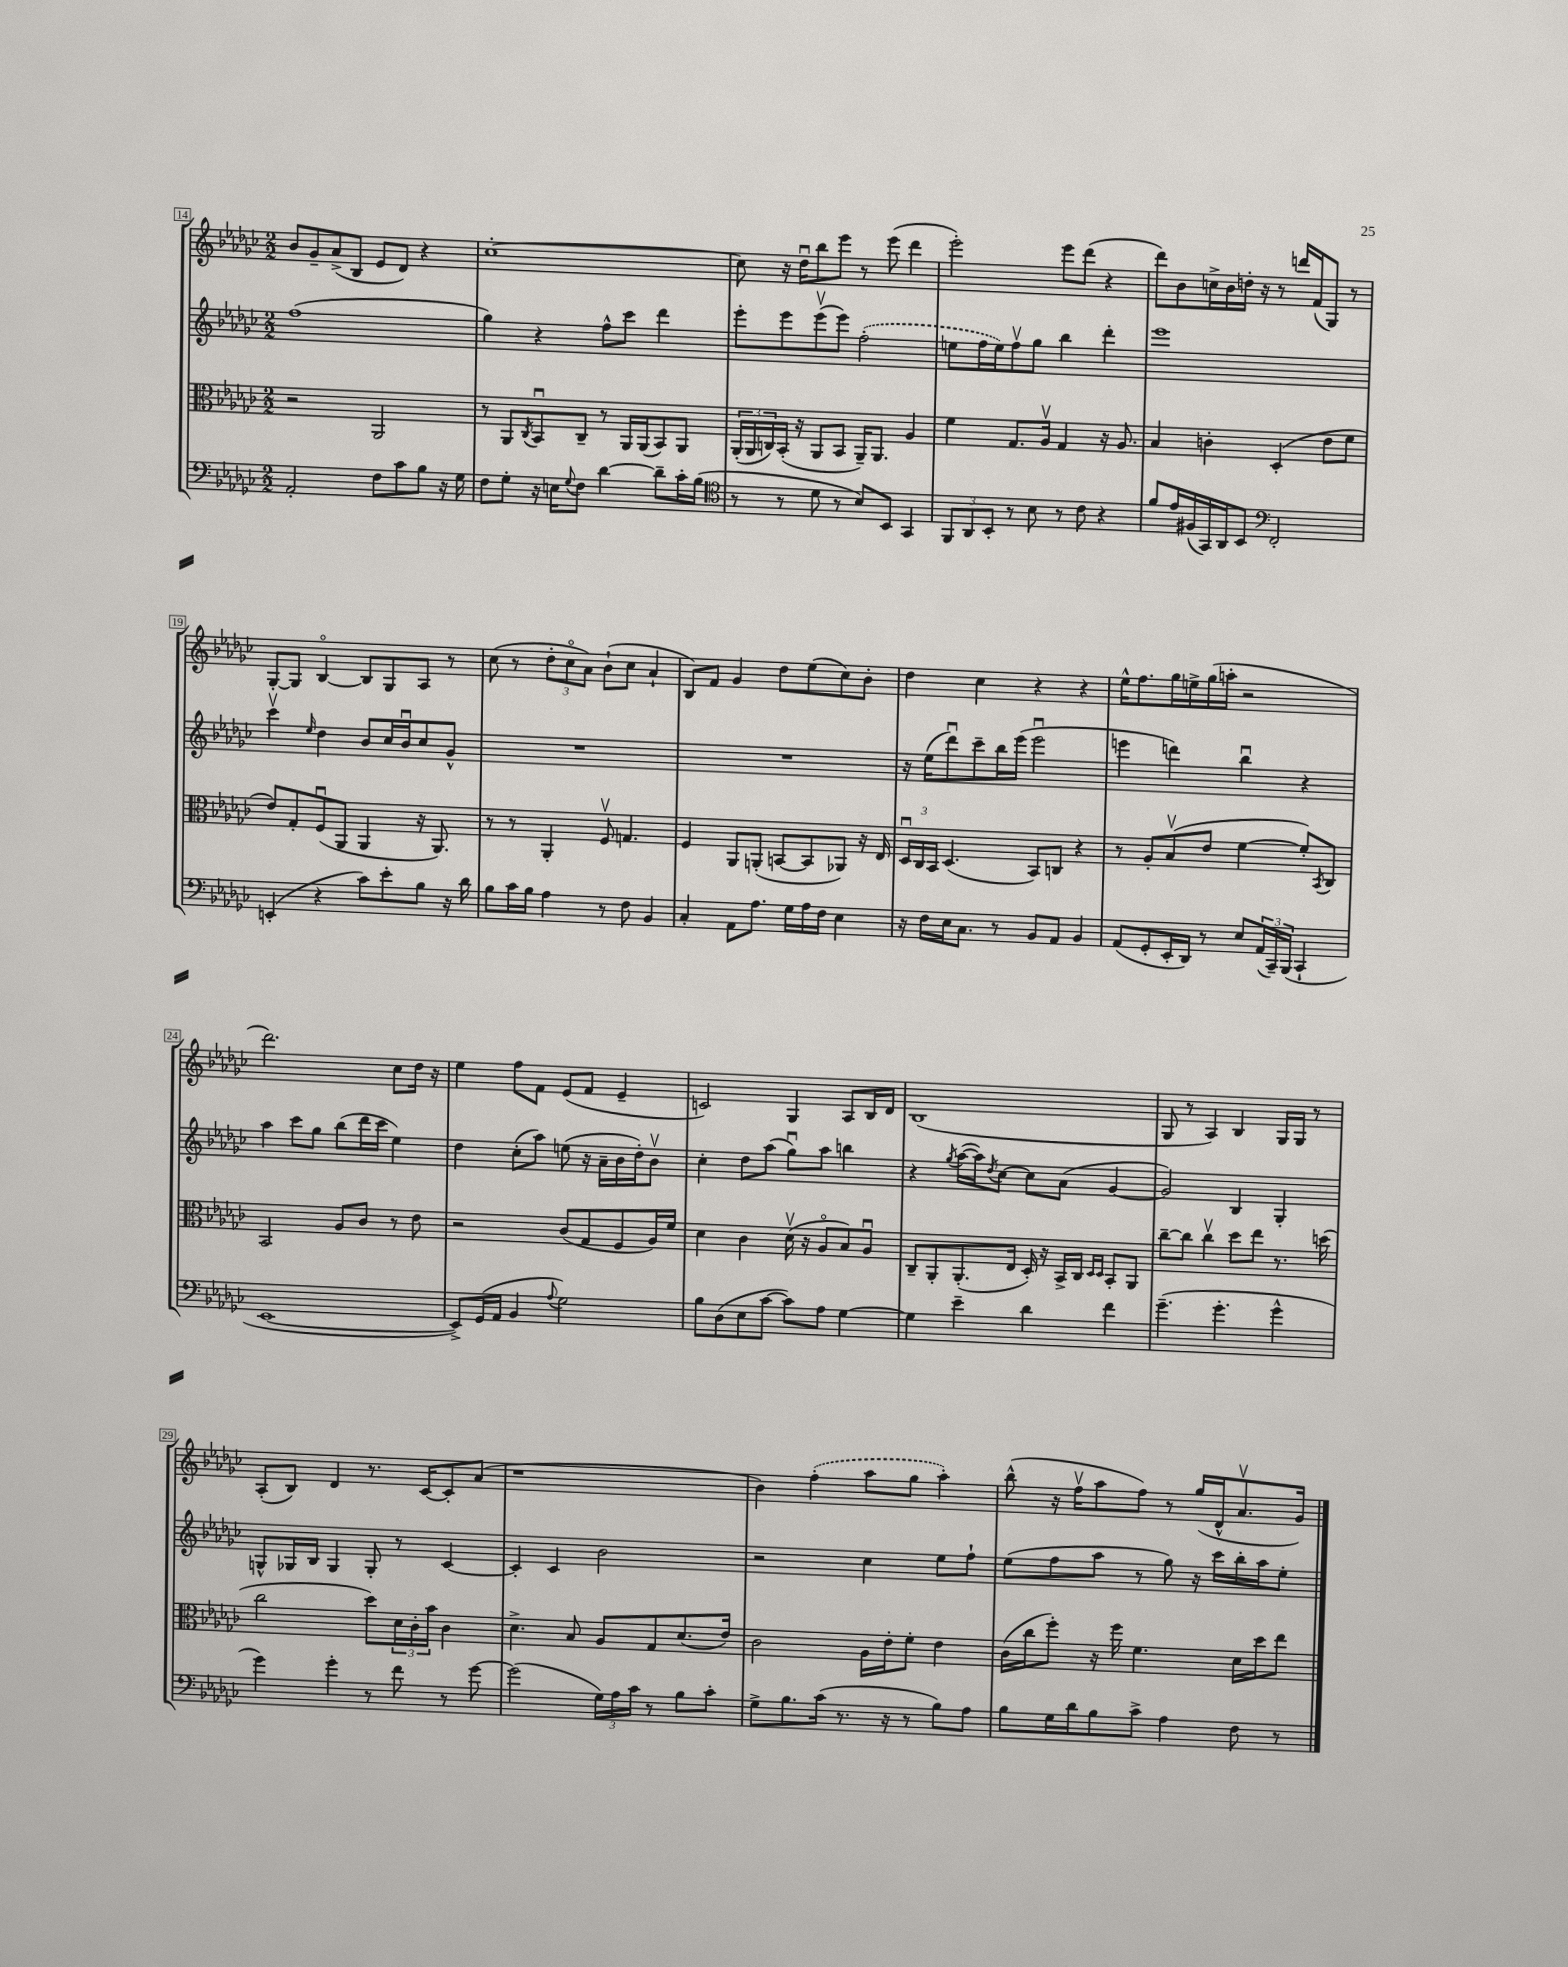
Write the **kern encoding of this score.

**kern	**kern	**kern	**kern
*staff4	*staff3	*staff2	*staff1
*clefF4	*clefC3	*clefG2	*clefG2
*k[b-e-a-d-g-c-]	*k[b-e-a-d-g-c-]	*k[b-e-a-d-g-c-]	*k[b-e-a-d-g-c-]
*M2/2	*M2/2	*M2/2	*M2/2
2AA-'	2r	(1ff	8b-
.	.	.	8g-~
.	.	.	(8a-^
.	.	.	8B-
8F	2AA-	.	8e-
8c-	.	.	8d-)
8B-	.	.	4r
16r	.	.	.
16G-	.	.	.
=	=	=	=
8F	8r	4gg-)	[1cc-'
8G-'	8AA-	.	.
.	8qC-	.	.
16r	8BB-u	4r	.
16E	.	.	.
8qqG-	.	.	.
8F	8C-~	.	.
[4d-	8r	8ff^^	.
.	16AA-	8ccc-	.
.	(16AA-	.	.
8d-~]	8BB-)	4ddd-	.
16c-'	8AA-	.	.
(16B-	.	.	.
=	=	=	=
*clefC4	*	*	*
8r	(24AA-'	8eee-'	8cc-]
.	24AA-	.	.
.	24C)	.	.
8r	(16BB-'	8eee-	16r
.	16r	.	16dd-u
8d-	8AA-	(8eee-v	8bb-
8r	8BB-	8eee-)	8eee-
8B-)	16AA-~)	(2ff'	8r
.	8.AA-	.	.
8BB-	.	.	(8eee-
4GG-	4A-	.	4ddd-
=	=	=	=
12FF	4f	8ee	2eee-')
12AA-	.	.	.
.	.	16ff	.
12BB-'	.	.	.
.	.	16ee)	.
8r	8.G-	8ffv	.
8B-	.	8gg-	.
.	16A-v	.	.
8r	4G-	4bb-	8eee-
8c-	.	.	(8ddd-
4r	16r	4ddd-'	4r
.	8.A-	.	.
=	=	=	=
8f	4B-	1eee-	8ddd-)
16e-	.	.	8b-
(16F#	.	.	.
16GG-)	4c'	.	16cc^
16AA-	.	.	16b-
8BB-	.	.	16dd'
.	.	.	16r
*clefF4	*	*	*
2FF'	(4D-'	.	8r
.	.	.	16ddd
.	.	.	(16f
.	8e-	.	8G-)
.	8f	.	8r
=	=	=	=
(4EE'	8e-)	4ccc-v	[8G-'
.	8G-'	.	8G-]
.	.	16qqee-	.
4r	(8Fu	4dd-	[4B-o
.	8AA-	.	.
8c-)	4AA-	8b-	8B-]
8e-'	.	16cc-	8G-
.	.	16b-u	.
8B-	16r	8cc-	8A-
.	8.AA-)	.	.
16r	.	8g-^^	8r
16d-	.	.	.
=	=	=	=
8B-	8r	1r	(8cc-
16c-	8r	.	8r
16B-	.	.	.
4A-	4AA-'	.	12dd-'
.	.	.	12cc-o
.	.	.	12a-)
8r	8Fv	.	(8b-`
8F	4.G	.	8cc-
4BB-	.	.	4a-`
=	=	=	=
4C-'	4F	1r	8B-)
.	.	.	8f
8AA-	8AA-	.	4g-
8.A-	(8AA'	.	.
.	[8BB	.	8dd-
16G-	.	.	.
16A-	8BB]	.	(8ee-
16F	.	.	.
4E-	8AA-)	.	8cc-)
.	16r	.	8b-'
.	16E-	.	.
=	=	=	=
16r	24D-u	16r	4dd-
.	24C-	.	.
16F	.	(16ee-	.
.	24BB-	.	.
16E-	(4.D-	8ddd-u)	.
8.C-	.	.	.
.	.	8ccc-~	4cc-
8r	.	16bb-	.
.	.	(16eee-	.
8BB-	8BB-)	2eee-u	4r
8AA-	8C	.	.
4BB-	4r	.	4r
=	=	=	=
(8AA-	8r	4eee	16ee-^^
.	.	.	8.ff
8GG-'	8A-'	.	.
16EE-'	(8B-v	4ddd)	16gg-
16DD-)	.	.	16ee^
8r	8e-	.	(16gg-
.	.	.	16aa'
8E-	[4f	4bb-u	2r
(24AA-	.	.	.
24CC-~)	.	.	.
(24BBB-	.	.	.
4CC-`	8f'])	4r	.
.	8qBB-	.	.
.	8C-	.	.
=	=	=	=
[1EE-	2BB-	4aa-	2.ddd-)
.	.	8ccc-	.
.	.	8gg-	.
.	8A-	(8bb-	.
.	8c-	16ddd-	.
.	.	16ccc-	.
.	8r	4ee-)	8cc-
.	8e-	.	16dd-
.	.	.	16r
=	=	=	=
8EE-^])	2r	4dd-	4ee-
(16GG-	.	.	.
16AA-	.	.	.
4BB-	.	(8cc-'	8ff
.	.	8aa-)	8f
8qqA-	.	.	.
2G-)	(8c-	(8ee	(8e-
.	8G-	16r	8f
.	.	16a-~	.
.	8F	16b-	4e-~
.	.	16dd-')	.
.	16A-)	8b-v	.
.	16f	.	.
=	=	=	=
8B-	4d-	4cc-'	2c)
(8D-	.	.	.
8E-	4c-	8dd-	.
[8c-	.	(8aa-	.
8c-])	(16d-v	8gg-u)	4G-
.	16r	.	.
8A-	8A-o	8aa-	.
[4G-	8B-)	4bb	8A-
.	8A-u	.	16B-
.	.	.	16d-
=	=	=	=
4G-]	8C-~	4r	(1B-
.	8AA-'	.	.
.	.	8qgg-	.
4e-~	(8.AA-'	([16aa-	.
.	.	16aa-])	.
.	.	8qdd-	.
.	.	[8cc-	.
.	16E-	.	.
4d-	16D-')	8cc-]	.
.	16r	.	.
.	16BB-^	(8a-	.
.	16C-	.	.
.	16qqD-	.	.
.	16qqD-	.	.
4f	8BB-'	[4g-	.
.	8AA-	.	.
=	=	=	=
(4.g-~	[8cc-~	2g-])	8G-
.	8cc-]	.	8r
.	4cc-v	.	4A-)
4.g-'	.	.	.
.	8dd-	4B-	4B-
.	8ee-	.	.
4g-^^	8.r	4G-'	16G-
.	.	.	16G-
.	.	.	8r
.	(16dd	.	.
=	=	=	=
4g-)	2cc-	8G^^	(8A-'
.	.	16G-	8B-)
.	.	16B-	.
4g-'	.	4G-	4d-
8r	8dd-)	8G-'	8.r
8f	24d-	8r	.
.	24c-'	.	.
.	.	.	[16c-
.	24b-	.	.
8r	4c-	[4c-	8c-']
[8g-	.	.	(8a-
=	=	=	=
(2g-]	4.d-^	4c-']	1r
.	.	4c-	.
.	8B-	.	.
24G-)	8A-	2b-	.
24A-	.	.	.
24c-	.	.	.
8r	8G-	.	.
8B-	(8.d-	.	.
8c-'	.	.	.
.	16e-)	.	.
=	=	=	=
8G-^	2c-	2r	4b-)
8.B-	.	.	.
.	.	.	(4ff'
(16c-	.	.	.
8.r	.	.	.
.	16A-	4cc-	8aa-
16r	16e-'	.	.
8r	8f'	.	8gg-
8B-)	4e-	8ee-	4aa-')
8A-	.	8ff`	.
=	=	=	=
8B-	(16c-	(8ee-	(8bb-^^
.	16cc-	.	.
16G-	8ff')	8ff	16r
16d-	.	.	16ffv
8B-	16r	8aa-	8aa-
.	16ff	.	.
8c-^	4.f	8r	8ff)
4A-	.	8gg-)	8r
.	.	16r	(16gg-
.	.	16ccc-	16d-^^
8F	16d-	16bb-'	8.a-v
.	16dd-	16aa-	.
8r	8ee-	8ee-'	.
.	.	.	16g-)
==	==	==	==
*-	*-	*-	*-
